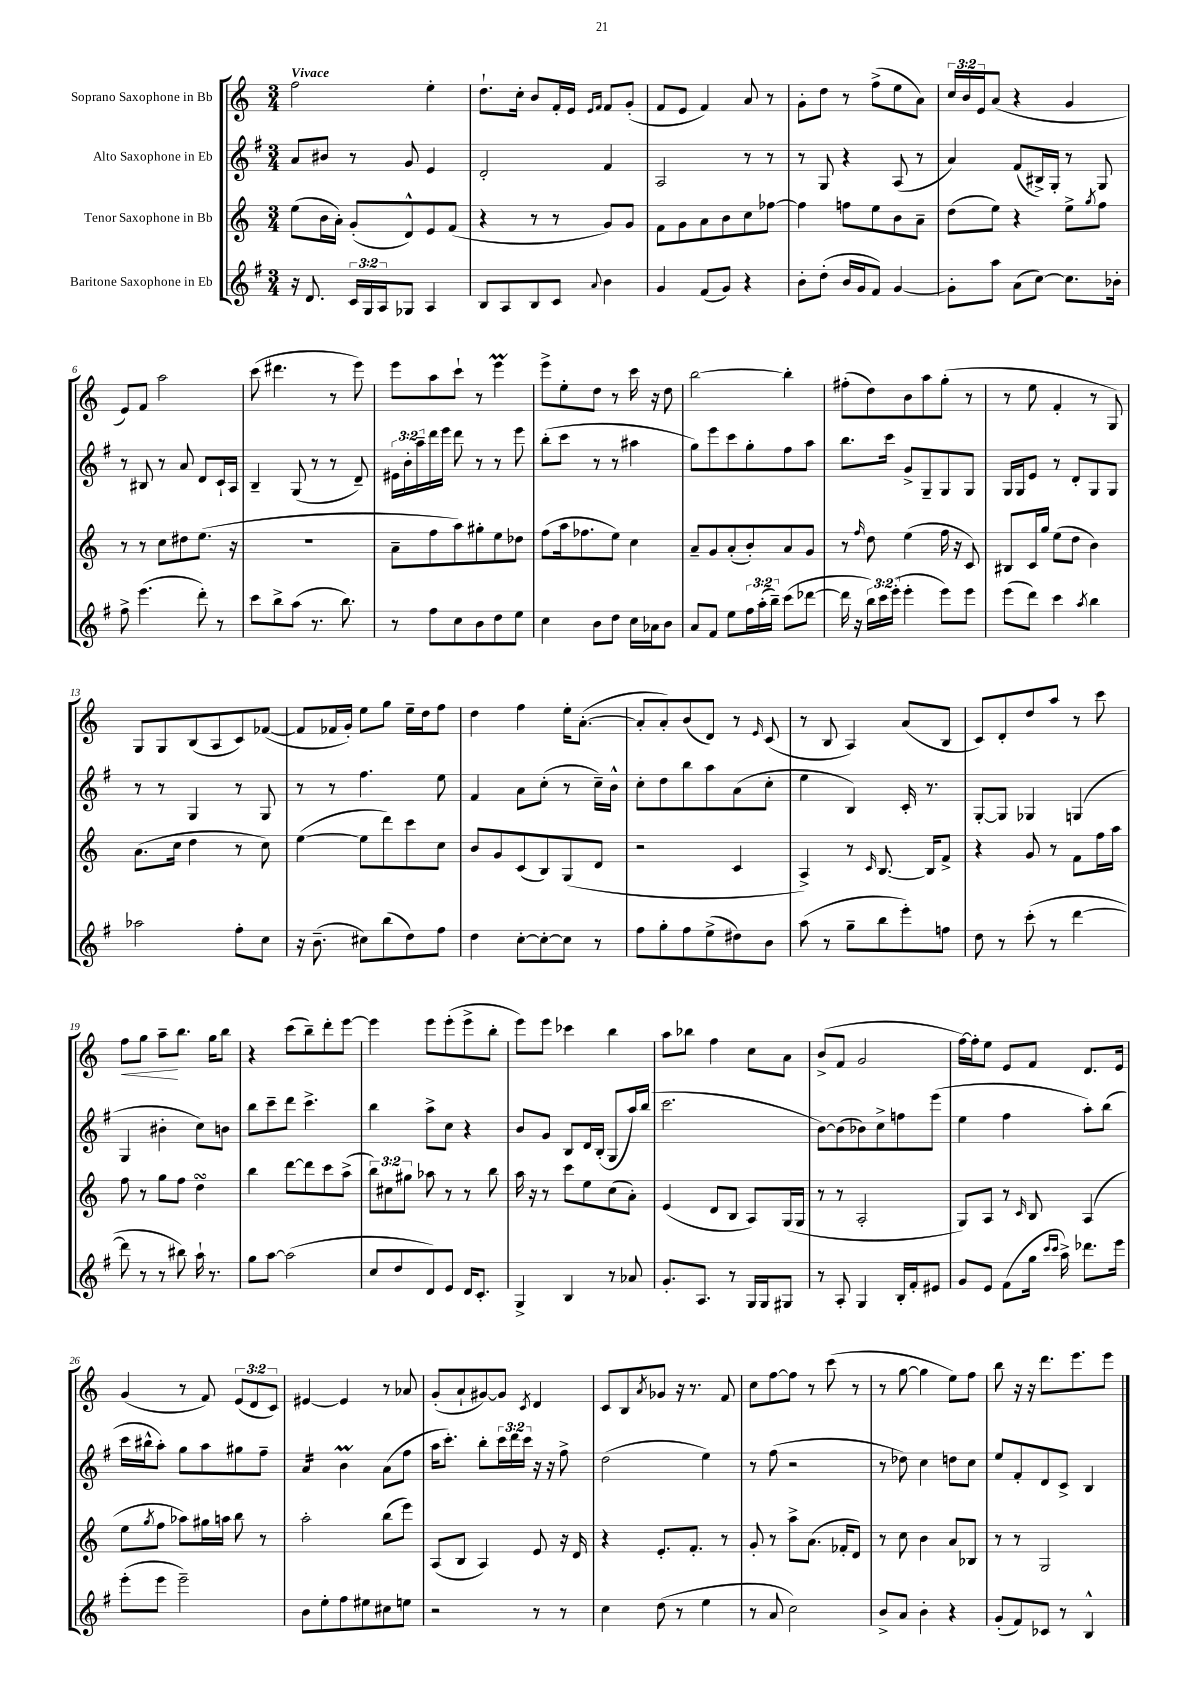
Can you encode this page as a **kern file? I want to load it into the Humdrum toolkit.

**kern	**kern	**kern	**kern	**dynam
*part4	*part3	*part2	*part1	*part1
*staff4	*staff3	*staff2	*staff1	*staff1
*I"Baritone Saxophone in Eb	*I"Tenor Saxophone in Bb	*I"Alto Saxophone in Eb	*I"Soprano Saxophone in Bb	*
*clefG2	*clefG2	*clefG2	*clefG2	*
*k[f#]	*k[]	*k[f#]	*k[]	*
*M3/4	*M3/4	*M3/4	*M3/4	*
=1	=1	=1	=1	=1
!	!	!	!LO:TX:a:B:t=Vivace	!
16r	(8ee\L	8a/L	2ff\	.
8.d/	.	.	.	.
.	16b\L	8b#X/J	.	.
.	16a'\JJ)	.	.	.
24c/LL	(8g'/L	8r	.	.
24G/	.	.	.	.
24A/J	.	.	.	.
8G-X/J	8d^^/)	8g/	.	.
4A/	8e/	4e/	4ee'\	.
.	(8f/J	.	.	.
=2	=2	=2	=2	=2
8B/L	4r	2d'/	8.dd`\L	.
8A/	.	.	.	.
.	.	.	16cc'\Jk	.
8B/	8r	.	8b/L	.
8c/J	8r	.	16f'/L	.
.	.	.	16e/JJ	.
.	.	.	16qqe/LL	.
8qqa/	.	.	16qqf/JJ	.
4b\	8g/L)	4f#/	8f/L	.
.	8g/J	.	(8g'/J	.
=3	=3	=3	=3	=3
4g/	8f\L	2A/	8f/L	.
.	8g\	.	8e/J	.
(8f#/L	8a\	.	4f/)	.
8g/J)	8b\	.	.	.
4r	8cc\	8r	8a/	.
.	[8ff-X\J	8r	8r	.
=4	=4	=4	=4	=4
8b'\L	4ff-\]	8r	8g'\L	.
(8dd'\J	.	8G/	8dd\J	.
16b/LL	8ffn\L	4r	8r	.
16g/J	.	.	.	.
8f#/J)	8ee\	.	(8ff^\L	.
[4g/	8b\	(8A/	8ee\	.
.	8a~\J	8r	8a\J)	.
=5	=5	=5	=5	=5
8g'\L]	(8dd\L	4a/)	24cc/LL	.
.	.	.	24b/	.
.	.	.	24e/J	.
8aa\J	8ee\J)	.	(8a/J	.
(8a\L	4r	(8f#/L	4r	.
[8cc\J)	.	16B#X^/L)	.	.
.	.	16G'/JJ	.	.
8.cc\L]	8ee^\L	8r	4g/	.
.	8qgg/	.	.	.
.	8ff\J	8G/	.	.
16b-X'\Jk	.	.	.	.
!!LO:LB:g=z
=6	=6	=6	=6	=6
8ff#^\	8r	8r	8e/L)	.
(4.eee\	8r	8B#X/	8f/J	.
.	8cc\L	8r	2aa\	.
.	8dd#X\	8a/	.	.
8ddd'\)	(8.ee\J	8d/L	.	.
8r	.	16c`/L	.	.
.	16r	16A/JJ	.	.
=7	=7	=7	=7	=7
8ccc\L	2.r	4B~/	(8ccc\	.
8bb^\	.	.	4.ddd#X\	.
(8aa\J	.	(8G/	.	.
8.r	.	8r	.	.
.	.	8r	8r	.
8.bb\)	.	.	.	.
.	.	8d~/)	8eee\)	.
=8	=8	=8	=8	=8
8r	8a~\L	24e#X\LL	8eee\L	.
.	.	24b'\	.	.
.	.	24aa~\	.	.
8ff#\L	8ff\	16ddd\	8aa\	.
.	.	16eee\JJ	.	.
8cc\	8aa\)	8ddd\	8ccc`\J	.
8b\	8gg#X'\	8r	8r	.
8dd\	8ee\	8r	4eeem\	.
8ee\J	8dd-X\J	8eee\	.	.
=9	=9	=9	=9	=9
4cc\	(8ff\L	(8bb'\L	8eee^\L	.
.	16aa\k	8ccc\J	8ee'\	.
.	8.ff-X\	.	.	.
8b\L	.	8r	8dd\J	.
8dd\J	8ee\J)	8r	8r	.
16cc\LL	4cc\	4aa#X\	16ccc\	.
16a-X\J	.	.	16r	.
8b\J	.	.	8dd\	.
=10	=10	=10	=10	=10
8a/L	8a~/L	8gg\L)	[2bb\	.
8f#/J	8g/	8eee\	.	.
8ee\L	(8a'/	8ccc\	.	.
24ff#\L	8b'/)	8gg'\	.	.
(24aa'\	.	.	.	.
24bb~\JJ)	.	.	.	.
(8ccc\L	8a/	8ff#\	4bb'\]	.
[8ddd-X\J	8g/J	8aa\J	.	.
=11	=11	=11	=11	=11
16ddd-\]	8r	8.bb\L	(8ff#X'\L	.
16r	.	.	.	.
.	16qqff/	.	.	.
24bb\LL)	8dd\	.	8dd\)	.
24ccc\	.	.	.	.
.	.	16ccc\Jk	.	.
(24eee'\JJ	.	.	.	.
4eee'\	(4ee\	8g^/L	8b\	.
.	.	8G~/	8aa\	.
8eee\L)	16ff\	8G/	(8gg'\J	.
.	16r	.	.	.
8eee\J	8c/)	8G/J	8r	.
=12	=12	=12	=12	=12
(8eee\L	8B#X/L	16G/LL	8r	.
.	.	16G/J	.	.
8ddd\J)	16c/L	8e/J	8ee\	.
.	16gg/JJ	.	.	.
4ccc\	(8ee\L	8r	4f'/	.
.	8dd\J	8d'/L	.	.
8qaa/	.	.	.	.
4bb\	4b\)	8G/	8r	.
.	.	8G/J	8G/)	.
!!LO:LB:g=z
=13	=13	=13	=13	=13
2aa-X\	(8.a\L	8r	8G/L	.
.	.	8r	8G/	.
.	16cc\Jk	.	.	.
.	4dd\	4G/	(8B/	.
.	.	.	8A/	.
8ff#'\L	8r	8r	8c/)	.
8cc\J	8cc\)	8G/	([8f-X/J	.
=14	=14	=14	=14	=14
16r	([4ee\	8r	8f-/L]	.
(8.b~\	.	.	.	.
.	.	8r	16f-X/L	.
.	.	.	16g'/JJ)	.
8cc#X\L)	8ee\L]	4.ff#\	8ee\L	.
(8bb\	8ddd\)	.	8gg\J	.
8dd\)	8ccc\	.	16ee~\LL	.
.	.	.	16dd\J	.
8ff#\J	8cc\J	8ee\	8ff\J	.
=15	=15	=15	=15	=15
4dd\	8b/L	4f#/	4dd\	.
.	8g/	.	.	.
[8cc'\L	(8c/	8a\L	4ff\	.
8cc'\_	8B/)	(8cc'\J	.	.
8cc\J]	(8G/	8r	16ee'\KL	.
.	.	.	([8.a'\J	.
8r	8d/J	16cc~\LL)	.	.
.	.	16b^^\JJ	.	.
=16	=16	=16	=16	=16
8ff#\L	2r	8cc'\L	8a'/L]	.
8gg'\	.	8dd\	8a'/)	.
8ff#\	.	8bb\	(8b/	.
(8ee^\	.	8aa\	8d/J)	.
8dd#X\)	4c/	(8a\	8r	.
.	.	.	16qqe/	.
8b\J	.	8cc'\J	(8c/	.
=17	=17	=17	=17	=17
(8aa\	4A^/)	4ee\	8r	.
8r	.	.	8B/	.
8gg~\L	8r	4B/)	4A/)	.
.	16qqc/	.	.	.
8bb\	[8.B/	.	.	.
8eee'\)	.	16c'/	(8a/L	.
.	16B/KL]	8.r	.	.
8ffn\J	8f^/J	.	8B/J	.
=18	=18	=18	=18	=18
8dd\	4r	[8G'/L	8c/L)	.
8r	.	8G/J]	8d'/	.
(8ccc'\	8g/	4G-X/	8dd/	.
8r	8r	.	8aa/J	.
[4ddd\	8f\L	(4Gn/	8r	.
.	16ff\L	.	8ccc\	.
.	16aa\JJ	.	.	.
!!LO:LB:g=z
=19	=19	=19	=19	=19
!	!	!	!	!LO:HP:b
8ddd\]	8ff\	4G/	8ff\L	<
8r	8r	.	8gg\J	.
8r	8gg\L	4b#X'\	8aa~\L	.
8bb#X\)	8ff\J	.	8.bb\J	[
16aa`\	4ddsSSS\	8cc\L)	.	.
8.r	.	.	16gg\KL	.
.	.	8bn\J	8bb\J	.
=20	=20	=20	=20	=20
8gg\L	4bb\	8bb\L	4r	.
[8aa\J	.	8ccc~\	.	.
(2aa\]	[8ddd\L	8ddd\J	(8ccc\L	.
.	8ddd\]	4.ccc^\	8bb~\)	.
.	8ccc\	.	8ddd'\	.
.	(8aa^\J	.	[8eee\J	.
=21	=21	=21	=21	=21
8cc/L	12bb\L)	4bb\	4eee\]	.
.	12cc#X\	.	.	.
8dd/	.	.	.	.
.	12gg#X\J	.	.	.
8d/)	8aa-X\	8aa^\L	8eee\L	.
8e/J	8r	8cc\J	(8eee'\	.
16d/KL	8r	4r	8eee^\	.
8.c'/J	.	.	.	.
.	8bb\	.	8bb'\J	.
=22	=22	=22	=22	=22
4G^/	16aa\	8b/L	8eee\L)	.
.	16r	.	.	.
.	8r	8g/J	8eee\J	.
4B/	8ccc\L	8B/L	4ccc-X\	.
.	8ee\	16d/L	.	.
.	.	(16B'/JJ	.	.
8r	(8cc\	8G/L	4bb\	.
8a-X/	8a'\J)	16aa/L)	.	.
.	.	(16bb/JJ	.	.
=23	=23	=23	=23	=23
8.g'/L	(4e/	2.ccc\	8aa\L	.
.	.	.	8bb-X\J	.
8.A/J	.	.	.	.
.	8d/L	.	4ff\	.
8r	8B/J	.	.	.
16G/LL	8A/L)	.	8cc\L	.
16G/J	.	.	.	.
8G#X/J	(16G/L	.	8a\J	.
.	16G/JJ	.	.	.
=24	=24	=24	=24	=24
8r	8r	[8b\L)	(8b^/L	.
8A'/	8r	(8b\]	8f/J	.
4G/	2A'/	8b-X\)	2g/	.
.	.	8cc^\	.	.
16B'/LL	.	8ffn\	.	.
16f#'/J	.	.	.	.
8e#X/J	.	(8eee\J	.	.
=25	=25	=25	=25	=25
8g/L	8G/L)	4ee\	[16ff\LL)	.
.	.	.	16ff'\J]	.
8e/J	8A/J	.	8ee\J	.
(8f#\L	8r	4ff#\	8e/L	.
.	16qqc/	.	.	.
16gg\Jk	8B/	.	8f/J	.
16qqccc/LL	.	.	.	.
16qqccc/JJ	.	.	.	.
16aa^\)	.	.	.	.
8.ddd-X\L	(4A/	8aa'\L)	8.d/L	.
.	.	(8bb\J	.	.
16eee\Jk	.	.	16e/Jk	.
!!LO:LB:g=z
=26	=26	=26	=26	=26
(8eee'\L	8ee\L	16ccc\LL	(4g/	.
.	.	16bb#X^^\J	.	.
.	8qgg/	.	.	.
8eee\J	8ff\J	8aa'\J)	.	.
2eee~\)	8aa-X\L)	8gg\L	8r	.
.	16gg#X\L	8aa\	8f/)	.
.	16aan\JJ	.	.	.
.	8bb\	8gg#X\	(12e/L	.
.	.	.	12d/	.
.	8r	8ff#~\J	.	.
.	.	.	12c/J)	.
=27	=27	=27	=27	=27
*	*	*tremolo	*	*
8b\L	2aa'\	16a/LL	[4e#X/	.
.	.	16a/	.	.
8ee'\	.	16a/	.	.
.	.	16a/JJ	.	.
*	*	*Xtremolo	*	*
8ff#\	.	4bm\	4e#/]	.
8ee#X\	.	.	.	.
8cc#X\	(8bb\L	(8a\L	8r	.
8een\J	8eee\J)	8ff#\J	8a-X/	.
=28	=28	=28	=28	=28
2r	(8A/L	16aa\KL	(8g'/L	.
.	.	8.ccc'\J)	.	.
.	8B/J	.	8a`/	.
.	4A/)	8bb'\L	[8g#X/)	.
.	.	24ccc\L	8g#/J]	.
.	.	24ddd\	.	.
.	.	24ccc\JJ	.	.
.	.	.	8qc/	.
8r	8e/	16r	4d/	.
.	.	16r	.	.
8r	16r	8ff#^\	.	.
.	16d/	.	.	.
=29	=29	=29	=29	=29
4cc\	4r	(2dd\	8c/L	.
.	.	.	8B/	.
.	.	.	8qa/	.
(8dd\	8.e'/L	.	8g-X/J	.
8r	.	.	16r	.
.	8.f'/J	.	8.r	.
4ee\	.	4ee\)	.	.
.	8r	.	8f/	.
=30	=30	=30	=30	=30
8r	8g'/	8r	8cc\L	.
8a/	8r	(8ff#\	[8ff\	.
2cc\)	8aa^\L	2r	8ff\J]	.
.	(8.a\J	.	8r	.
.	.	.	(8ccc\	.
.	16f-X'/KL	.	.	.
.	8d/J)	.	8r	.
=31	=31	=31	=31	=31
8b^/L	8r	8r	8r	.
8a/J	8cc\	8dd-X\)	[8gg\	.
4b'\	4b\	4cc\	4gg\]	.
4r	8a/L	8ddn\L	8ee\L)	.
.	8B-X/J	8cc\J	8ff\J	.
=32	=32	=32	=32	=32
(8g'/L	8r	8ee/L	8bb\	.
8f#/)	8r	8f#'/	16r	.
.	.	.	16r	.
8c-X/J	2G/	8d/	8.ddd\L	.
8r	.	8c^/J	.	.
.	.	.	8.eee\	.
4B^^/	.	4B/	.	.
.	.	.	8eee\J	.
==	==	==	==	==
*-	*-	*-	*-	*-
